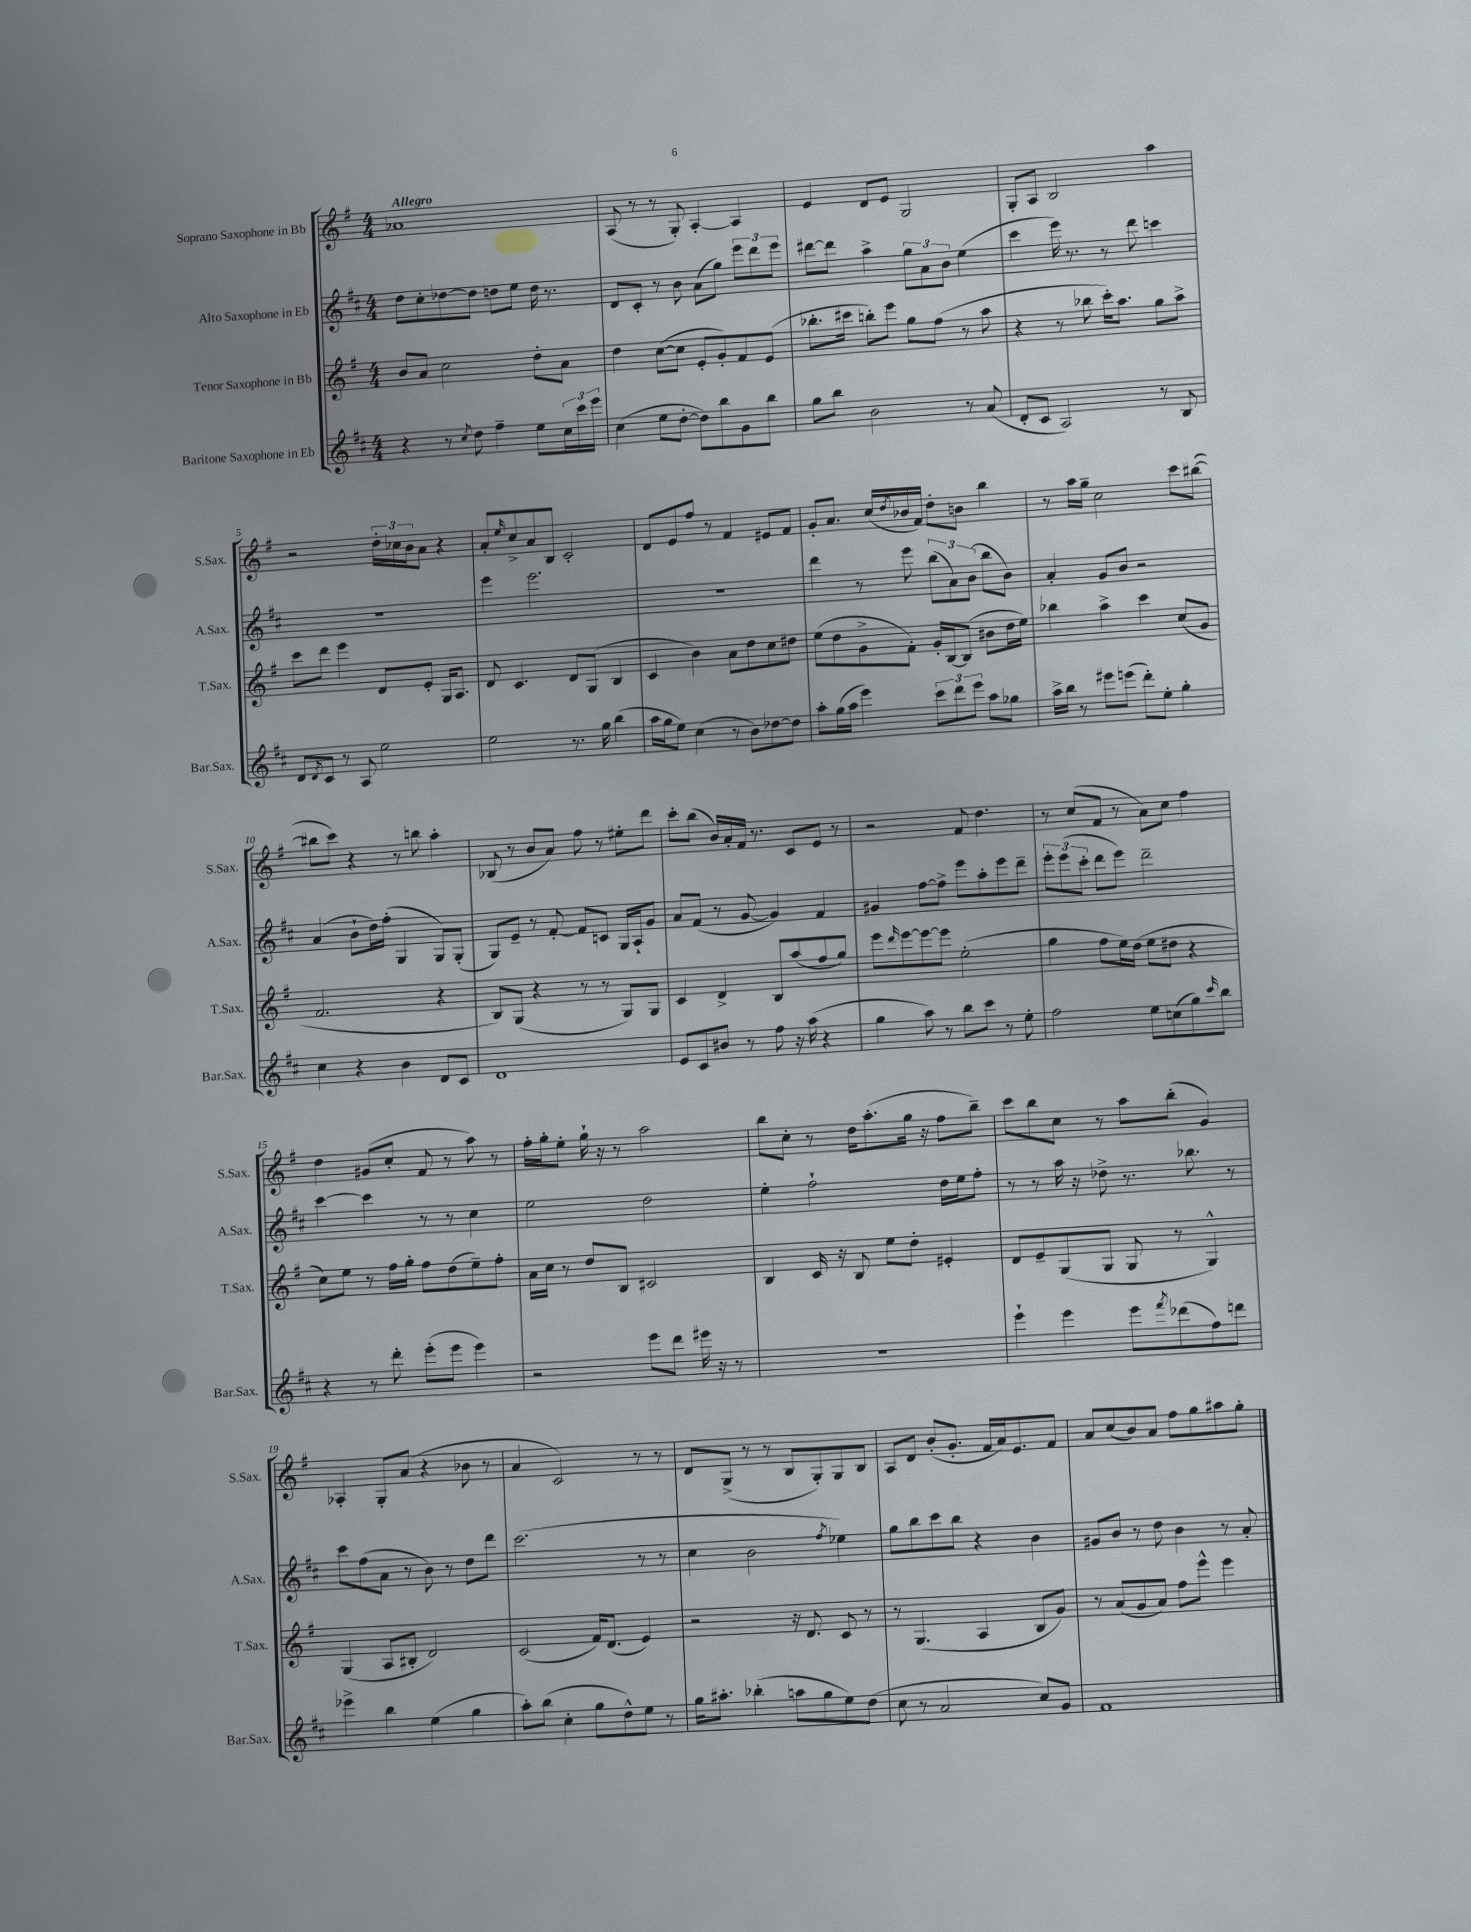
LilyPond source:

<<
\new StaffGroup <<
\new Staff = "s0" \with { instrumentName = "Soprano Saxophone in Bb" shortInstrumentName = "S.Sax." } {
    \clef treble \key g \major \numericTimeSignature \time 4/4 \tempo "Allegro"
    aes'1 |
    a8( r8 r8 g8-.) a4~-. a4 |
    e'4 d'8 e'8 g2 |
    g8-. a8 b2 a''4 |
    r2 \tuplet 3/2 { d''16-. ces''16 b'16 } a'8 r4 |
    a'8-. \grace { e''16 } c''8-> a'8 b8 c'2-. |
    d'8 e'8 fis''8 r8 fis'4 eis'8 fis'8 |
    g'8-. a'8. c''16( \acciaccatura { d''8 } bes'16 fis'16) d''8-. b'8 b''4 |
    r8 a''16 g''16-- c''2 c'''8 bis''8~( |
    bis''8 c'''8) r4 r8 b''8 a''4-. |
    bes8( r8 b'8 a'8) fis''8 r8 eis''8-. d'''8 |
    c'''8-. b''8( b'16) a'16-. fis'16 r8. c'8 e'8 r8 |
    r2 fis'8 d''4. |
    r8 c''8( fis'8 r8 a'8) c''8 fis''4 |
    d''4 gis'8( c''8-. fis'8 r8 a''8) r8 |
    fis''16-. g''16-. e''8-. g''16-! r16 r8 a''2 |
    b''8 c''8-. r8 d''16 a''8.-.( g''16 r16 fis''8 b''8--) |
    c'''8 b''8 c''8 r8 a''8 b''8-.( g'4) |
    aes4-. g8-. a'8( r4 bes'8 r8 |
    a'4 c'2) r8 r8 |
    d'8 g8->( r8 r8 b8 g8-.) g8 b8 |
    a8 d'8 b'8-.( g'8.-. fis'16 a'16) e'8. fis'8 |
    a'8 c''8( b'8) a'8 fis''8 g''8 ais''8 g''8-. \bar "|." |
}
\new Staff = "s1" \with { instrumentName = "Alto Saxophone in Eb" shortInstrumentName = "A.Sax." } {
    \clef treble \key d \major \numericTimeSignature \time 4/4
    d''8 cis''8-. des''8~ des''8 d''8 e''8 d''16 r8. |
    d'8 cis'8-. r8 b'8 a'8( g''8) \tuplet 3/2 { e'''8 d'''8 e'''8 } |
    dis'''8~ dis'''8 a''4-> \tuplet 3/2 { g''8 a'8 b'8 } e''4( |
    cis'''4 e'''16) r8. r8 d'''8 c'''4 |
    R1 |
    e'''4 e'''2. |
    R1 |
    d'''4 r8 e'''8 \tuplet 3/2 { b''8( a'8) b'8( } b''8 b'8) |
    a'4-. g'8 b'8 r2 |
    a'4( b'8-! d''16) fis''16-.( g4 g8) g8-.( |
    g8) e'8-- r8 fis'8~-. fis'8 c'8 g16 a16-! g'8 |
    a'8 fis'8( r8 g'8~ g'4) fis'4 |
    gis'4 fis''8~ fis''8-> e'''8 a''8-. e'''8 d'''8-- |
    \tuplet 3/2 { e'''8-. e'''8( cis'''8-. } d'''8 e'''8) d'''2-- |
    cis'''4~ cis'''4 r8 r8 cis''4 |
    e''2 d''2 |
    e''4-. fis''2-! d''16 e''16 fis''8-. |
    r8 r8 a''16 r16 des''8-> r8. bes''8. r8 |
    cis'''8 fis''8( a'8 r8 b'8) r8 d''8 d'''8 |
    cis'''2.( r8 r8 |
    cis''4 b'2 \acciaccatura { fis''8 } ees''4) |
    g''8 b''8 cis'''8 b''8 r4 b'4 |
    gis'8 b'8 r8 d''8 b'4 r8 a'8-. \bar "|." |
}
\new Staff = "s2" \with { instrumentName = "Tenor Saxophone in Bb" shortInstrumentName = "T.Sax." } {
    \clef treble \key g \major \numericTimeSignature \time 4/4
    b'8 a'8 c''2 d''8-. a'8 |
    d''4 c''8~( c''8 e'8-. g'8-.) fis'8 e'8( |
    bes''8.-. cis'''16 b''8-.) e'''8 g''8 fis''8( r8 a''8 |
    r4 r8 bes''8 c'''16-.) a''8. g''8 a''8-> |
    c'''8 d'''8 e'''4 d'8 e'8-. g16 a8. |
    d'8 c'4. d'8 g8( b4 |
    c'4 b'4) a'8 d''8 c''8 dis''8 |
    e''8( d''8 g'8-> fis'8-.) g'16-. b16~ b8( bis'8 d''16 e''16) |
    bes''4 a''4-> c'''4 c''8( g'8 |
    fis'2. r4 |
    b8) g8( r4 r8 r8 g8) g8 |
    c'4 d'4-> b8 a''8( fis''8 g''8) |
    e'''8 \grace { d'''16 } e'''8~ e'''8~ e'''8 e''2-.( |
    g''4 fis''8 e''16) d''16( e''8 dis''8 r4 |
    c''8) e''8 r8 fis''16 g''16-. fis''8 d''8( e''8--) fis''8-. |
    a'16 c''16 r8 d''8 b8 cis'2 |
    b4 c'16 r16 b8 e''8 d''8-. eis'4-. |
    d'8 e'8-- g8( g8 g8 r8 g4-^) |
    g4( a8 bis8-. d'2) |
    c'2( fis'16) d'8.( e'4) |
    r2 r16 d'8. c'8 r8 |
    r8 g4.( a4 b8 g'8) |
    r8 a'8( g'8 a'8) fis''8 e'''8-^ e'''4 \bar "|." |
}
\new Staff = "s3" \with { instrumentName = "Baritone Saxophone in Eb" shortInstrumentName = "Bar.Sax." } {
    \clef treble \key d \major \numericTimeSignature \time 4/4
    r4 r8 \acciaccatura { cis''8 } d''8 fis''4-- e''8 \tuplet 3/2 { cis''16 cis'''16 e'''16 } |
    cis''4( e''8 d''8~-. d''8) b''8 g'8 b''8 |
    g''8 b''8 b'2 r8 a'8( |
    d'8-. cis'8 a2) r8 b8 |
    d'8 \acciaccatura { d'8 } cis'8 r8 a8 e''2 |
    e''2 r8. g''16 b''4( |
    a''16 g''16 e''8) cis''4( r8 b'8) des''8~ des''8 |
    a''8-. g''16( a''16 e'''4) \tuplet 3/2 { cis'''8 d'''8 e'''8 } a''8 ges''8 |
    a''16-> b''16 r8 eis'''8 e'''8( d'''8-.) e''8-. g''4-. |
    cis''4 r4 b'4 d'8 cis'8 |
    d'1 |
    e'8 cis'8 bis'8 r8 fis''8 r16 a''16( r4 |
    g''4 a''8) r8 b''8 cis'''8 r8 e''8-. |
    fis''2 e''8 c''8( g''8) \grace { cis'''16 } b''8 |
    r4 r8 d'''8-. e'''8-.( e'''8 e'''4) |
    r2 e'''8 d'''8 eis'''16 r16 r8 |
    R1 |
    e'''4-! e'''4 e'''8 \acciaccatura { fis'''8 } des'''8( fis''8) d'''8 |
    ees'''4-> b''4 e''4( g''4 |
    a''8-.) b''8( cis''4-. g''8 d''8-^) e''8 r8 |
    g''16 ais''8.-. bes''4-.( a''8 g''8 e''8) d''8( |
    cis''8 r8 a'2 cis''8) g'8 |
    fis'1 \bar "|." |
}
>>
>>
